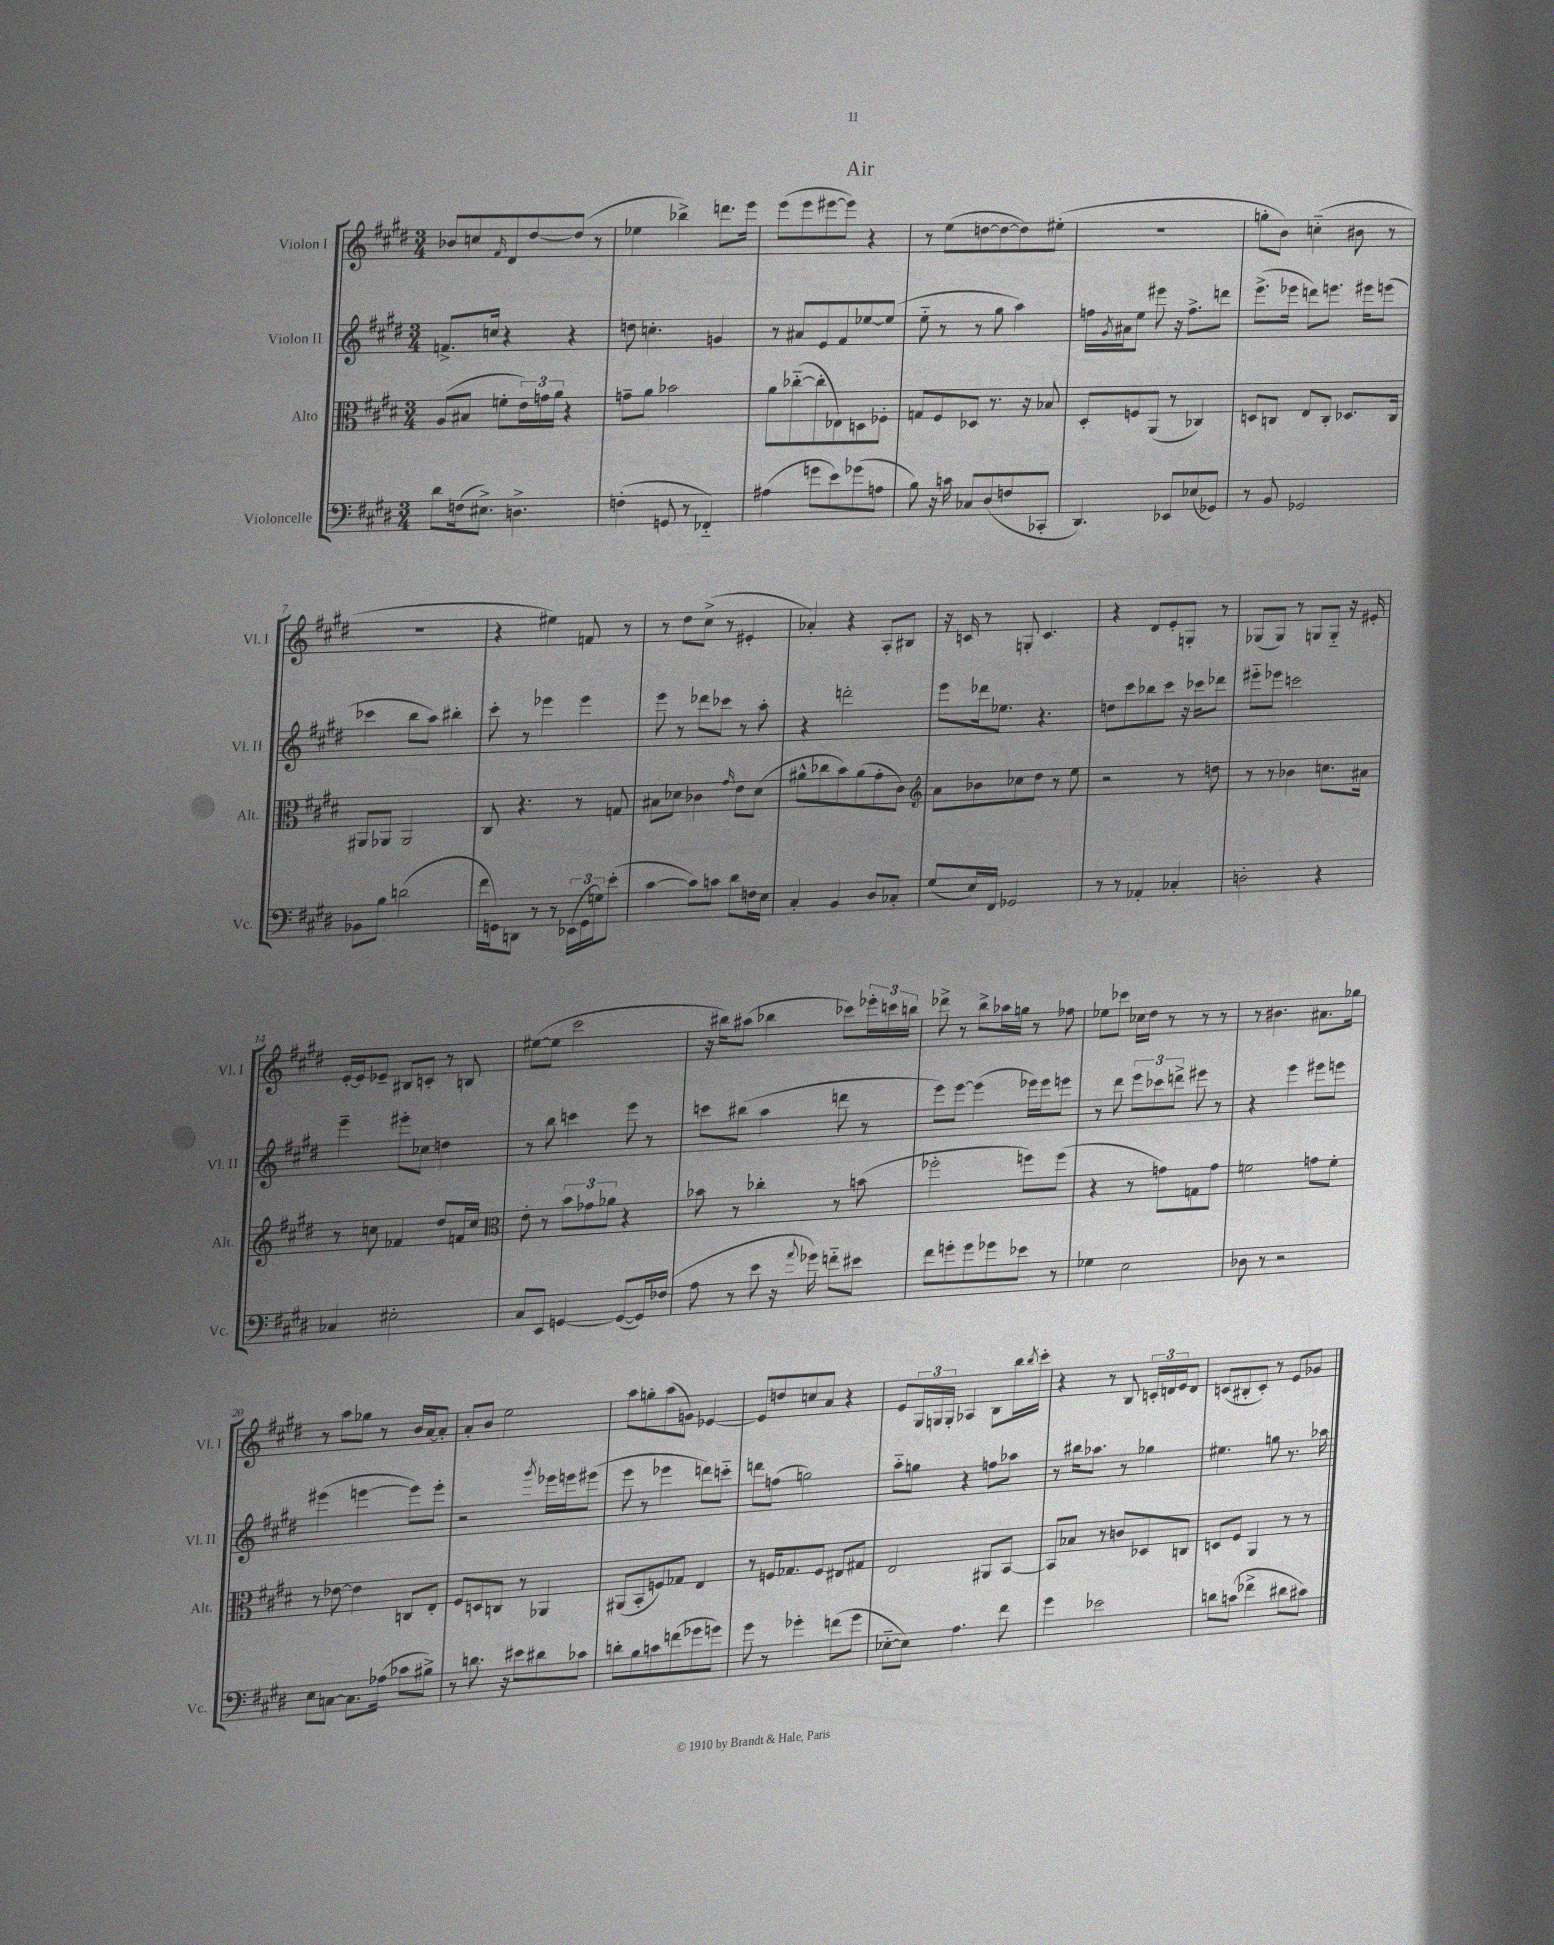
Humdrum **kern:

**kern	**kern	**kern	**kern
*staff4	*staff3	*staff2	*staff1
*clefF4	*clefC3	*clefG2	*clefG2
*k[f#c#g#d#]	*k[f#c#g#d#]	*k[f#c#g#d#]	*k[f#c#g#d#]
*M3/4	*M3/4	*M3/4	*M3/4
8d#	(8A	8.f^	8b-
(16F	8B#	.	8cc
8.E#^)	.	16cc	.
.	.	.	16qqf#
.	8f'	4r	8d#
4.D^	24e)	.	[8dd#
.	24g	.	.
.	24a	.	.
.	4r	4r	(8dd#]
.	.	.	8r
=	=	=	=
(4F'	8g~	8dd	4ee-
.	8a	4.cc'	.
8GG	2b-	.	4bb-^)
8r	.	.	.
4FF-'~)	.	4g	8.ddd
.	.	.	16eee
=	=	=	=
(4A#	8a	8r	(8eee
.	([8cc-'~	8a#	8eee
8g	8cc-']	8e	[8eee#
8e)	8E-)	8f#	8eee#])
(8g-	8D	[8ee-	4r
8A	8F-'	(8ee-]	.
=	=	=	=
8B)	8G	8ee'~	8r
16r	8F#	8r	(8ee
16c	.	.	.
8C-	8D-	8r	[8dd
(8D#	8.r	8gg#	8dd_
8F	.	4aa)	8dd])
.	16r	.	.
8CC-'	8B-	.	(8ee#'
=	=	=	=
4.DD#)	8D#'	16ff	2.r
.	.	8qg#	.
.	.	16a#	.
.	8F	8ee	.
.	(8AA	8eee#	.
8EE-	8r	16r	.
.	.	8.ff^	.
(8E-	4C-)	.	.
8GG-)	.	8ddd	.
=	=	=	=
8r	8D	(8.eee^	8gg'
8BB	8C	.	8b)
.	.	16eee-	.
2GG-	8E	8ddd)	(4cc'~
.	8C'	8.eee	.
.	8.D-	.	8b#
.	.	16eee#	.
.	.	(8eee	8r
.	16C	.	.
=	=	=	=
8BB-	8AA#	4ccc-	2.r
8B	8AA-	.	.
(2d	2AA-	8bb	.
.	.	8aa)	.
.	.	4bb#'	.
=	=	=	=
16f#	8C#	8ccc#'	4r
16GG)	.	.	.
8DD	4.r	8r	.
8r	.	4eee-	4ee#)
8r	.	.	.
(24EE-	8r	4eee-	8f
24GG	.	.	.
24G)	.	.	.
(8e'	8G	.	8r
=	=	=	=
[4c#	8B#	8eee	8r
.	8d-	8r	8dd#
8c#])	4c-	8ddd-	(8cc#^
8c	.	8ccc-	8r
.	16qqg#	.	.
8d#	8e	8r	4e#'
16F	(8d-	8aa'	.
16E	.	.	.
=	=	=	=
4C#'	8a#^^	4r	4a-')
.	8cc-	.	.
4BB	8b)	2ddd'	4r
.	(8a#	.	.
8D#	8g#'	.	8A'
8C-'	8c#)	.	8B#
=	=	=	=
*	*clefG2	*	*
(8G#	8a	8eee	16r
.	.	.	16c
16E)	8b-	16ddd-	8r
16FF#	.	8.ee-	.
2GG-	8cc-	.	8G'
.	8dd#	4.r	4.c
.	8r	.	.
.	8ee	.	.
=	=	=	=
8r	2r	8dd	4r
8r	.	8ccc#	.
4AA-'	.	8bb-	8d#
.	.	8ccc#	8e'
4C-'	8r	16r	8G'
.	.	16ccc-	.
.	8dd	8ddd-	8r
=	=	=	=
2D'	8r	8eee#'~	(8G-
.	8r	8eee-	8G-)
.	4b-	2ccc	8r
.	.	.	8G
4r	8.cc	.	8G'~
.	.	.	16r
.	16a#	.	16e#'
=	=	=	=
4C-	8r	4eee~	[16e'
.	.	.	16e]
.	8cc	.	8e-~
2E#'	4f-	8eee#'	8B#
.	.	8cc-	8c'
.	8dd#	4dd	8r
.	16f	.	8B
.	16cc	.	.
=	=	=	=
*	*clefC3	*	*
8C#	8e'	8r	([8ee#
8EE	8r	8bb	8ee#]
[4GG	12b	4ccc	2ccc#
.	12g-	.	.
.	12a-	.	.
(8GG_	4r	8eee	.
16GG])	.	8r	.
(16F-	.	.	.
=	=	=	=
8A	8b-	8ccc	16r
.	.	.	16bb#)
8r	8r	(8bb#	(8aa#
8e	4cc-'	4aa	4bb-
16r	.	.	.
8qqa	.	.	.
16g-)	.	.	.
8f'~	8r	8ddd	8ccc-)
8e#	(8b	8r	24eee-'
.	.	.	24ccc
.	.	.	24bb
=	=	=	=
8f#	2ff-'	8eee)	8ddd-^
8g'	.	[8eee	8r
8g	.	(4eee]	8bb^
8g-	.	.	16aa-
.	.	.	16gg
8e-	8ff)	16eee-)	8r
.	.	16eee-	.
8r	(8ff	8eee	8ff-
=	=	=	=
4G-	4r	8r	8ee-
.	.	8ddd#	8ccc-
2E	8r	12eee	16cc-
.	.	.	16dd#
.	.	12ccc-	.
.	8g)	.	8r
.	.	12ddd^	.
.	8G	8eee#	8r
.	8g	8r	8r
=	=	=	=
8D-	2f	4r	8r
8r	.	.	4.b#
2r	.	4eee	.
.	8g	8eee#	8.a#
.	8f'	8eee	.
.	.	.	16gg-
=	=	=	=
8E	8r	(4eee#	8r
[8C	[8e-	.	8aa
8.C]	4e-]	[4eee	8gg-
.	.	.	8r
(16A-	.	.	.
8c-	8C	8eee])	16b
.	.	.	[16a
8B#^)	8E'	8eee'	8a']
=	=	=	=
8r	8F#	2r	8a'
8.d	8D	.	8b
.	8C	.	2ee
16r	.	.	.
8e#	8r	.	.
.	.	8qggg#	.
8d#	4AA-	16eee-	.
.	.	16eee	.
8c-	.	(8eee#	.
=	=	=	=
8d'	(8AA#	8eee	8aa
8B	8BB'	8r	8gg'
8c	8F)	4eee-	(8aa
(8f	8G-	.	8g)
8g-	4E	8ddd)	[4e-
8g)	.	8ccc'~	.
=	=	=	=
8g#	8r	8ddd	8e-]
8r	16F	(8ff	8dd
.	8.G-	.	.
4g-'	.	2gg)	8cc
.	8F	.	8a
(8f	8E#	.	4r
8g-	8G#	.	.
=	=	=	=
[8E-'~	2E	8aa'~	8e
8E-])	.	8gg	24G#
.	.	.	24G
.	.	.	24G'
4.A	.	4r	4A-
.	8AA#	8ff	8B
8f#	[8BB	8aa-	16bb
.	.	.	8qbb
.	.	.	16ccc#'
=	=	=	=
4g#	8BB]	8r	4r
.	8B-	16bb#	.
.	.	8.aa-	.
2e-	8r	.	8r
.	8c	8r	8B
.	8D-	4gg-	24c'
.	.	.	24d
.	.	.	24e
.	8C	.	8d
=	=	=	=
8d	8D	4.ee#	(8c
(8c	8F#	.	8B#'
4f-^	4AA	.	8c')
.	.	8gg	8r
8d#	8r	8.r	8e
8c#)	8r	.	8g-
.	.	16aa-	.
==	==	==	==
*-	*-	*-	*-
